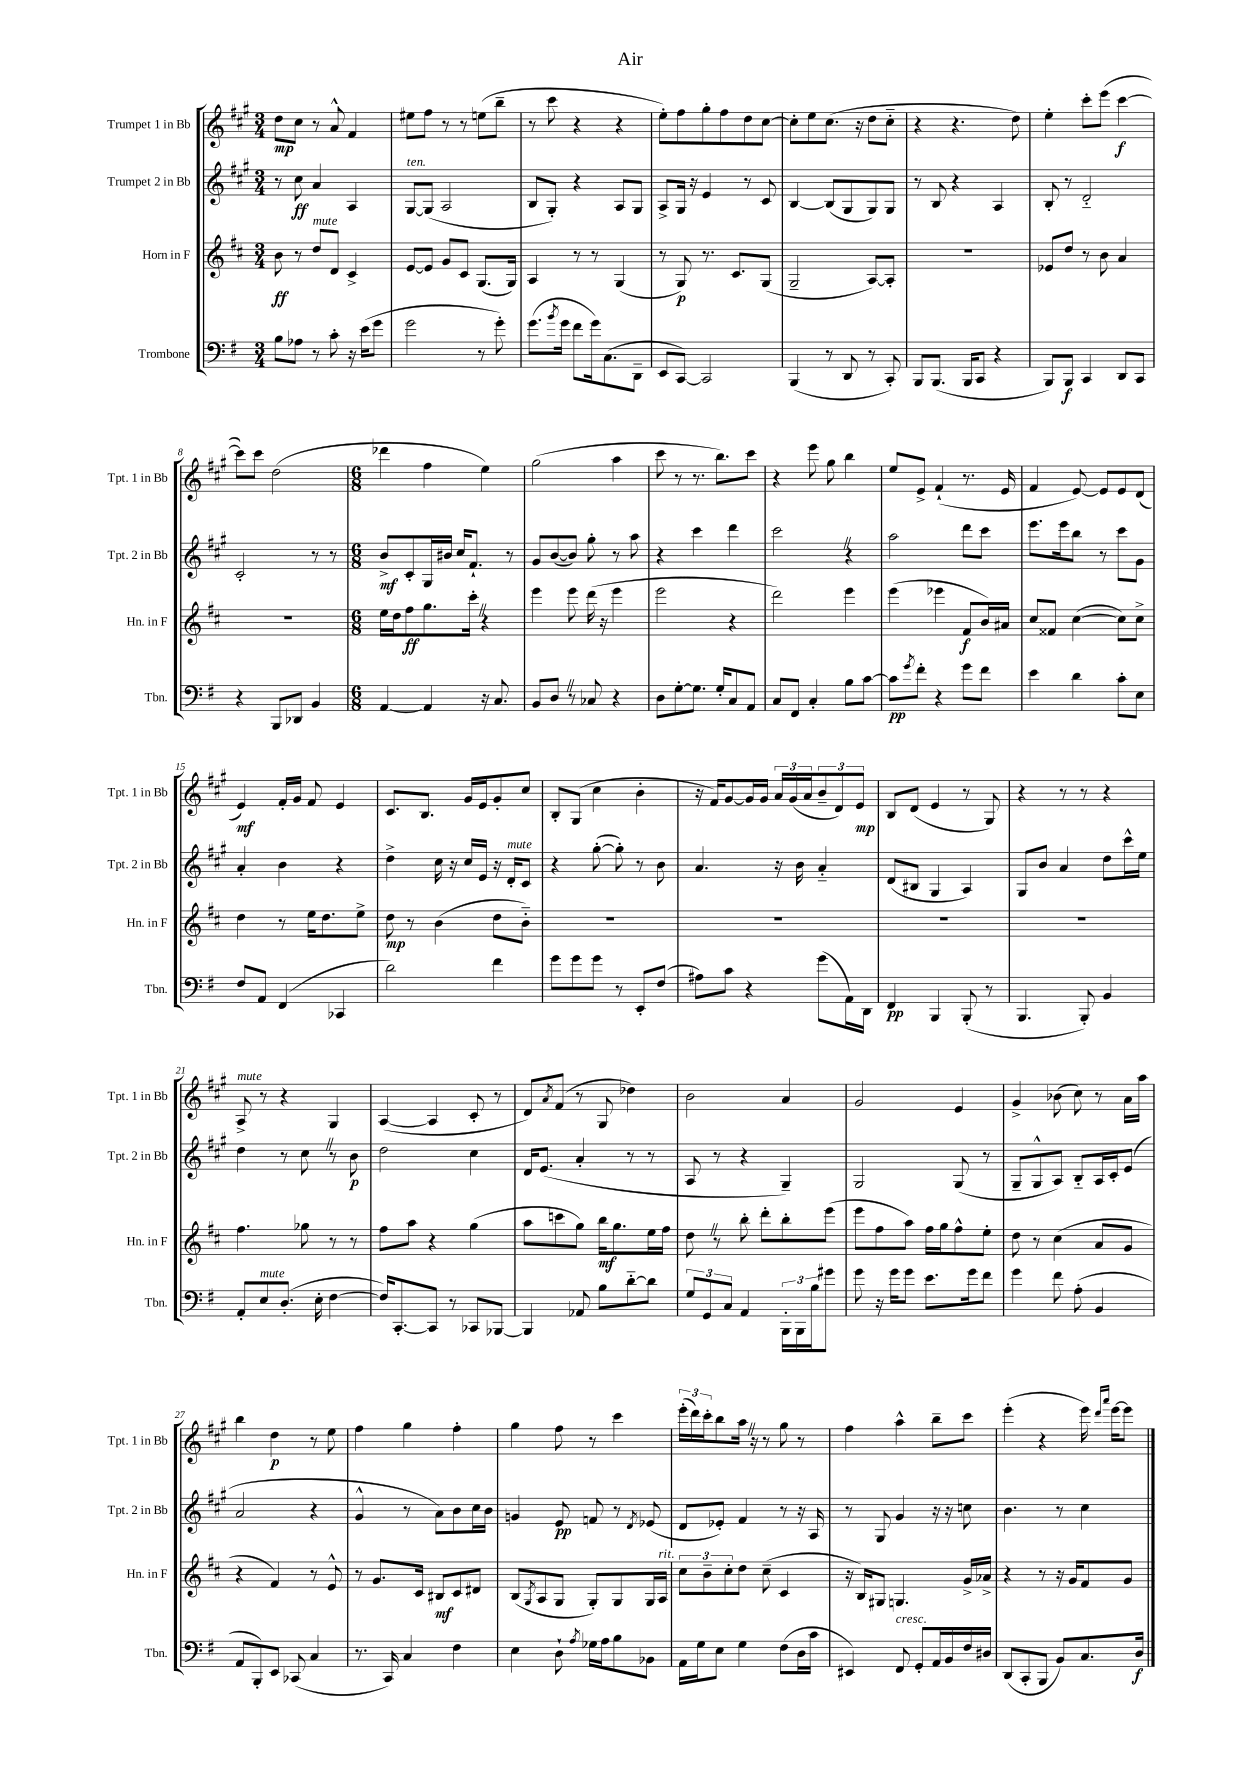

**kern	**kern	**kern	**kern
*staff4	*staff3	*staff2	*staff1
*clefF4	*clefG2	*clefG2	*clefG2
*k[f#]	*k[f#c#]	*k[f#c#g#]	*k[f#c#g#]
*M3/4	*M3/4	*M3/4	*M3/4
8B	8b	8r	8dd
8A-	8r	8cc#	8cc#
8r	8dd	4a	8r
8c'	8d	.	8a^^
16r	4c#^	4A	4f#
(16e	.	.	.
8g	.	.	.
=	=	=	=
2g	[8e	[8G#	8ee#
.	8e]	(8G#]	8ff#
.	8g	2A	8r
.	8c#	.	8r
8r	(8.G	.	(8ee
8g')	.	.	8bb~
.	16G)	.	.
=	=	=	=
(8.g	4A	8B	8r
.	.	8G#')	8ccc#
8qb	.	.	.
16g	.	.	.
8f#	8r	4r	4r
16g)	8r	.	.
(8.C	.	.	.
.	(4G	8A	4r
8DD~	.	8G#	.
=	=	=	=
8EE	8r	8A^	8ee')
[8CC)	8G)	16G#	8ff#
.	.	16r	.
2CC]	8.r	4e	8gg#'
.	.	.	8ff#
.	8.c#	.	.
.	.	8r	8dd
.	(8G	8c#	[8cc#
=	=	=	=
(4BBB	2G~	[4B	8cc#']
.	.	.	8ee
8r	.	(8B]	(8.cc#
8DD	.	8G#	.
.	.	.	16r
8r	[8A)	8G#)	8dd
8CC')	8A']	8G#	8cc#'~
=	=	=	=
8BBB	2.r	8r	4r
(8.BBB	.	8B	.
.	.	4r	4.r
16BBB	.	.	.
8CC	.	.	.
4r	.	4A	.
.	.	.	8dd)
=	=	=	=
8BBB)	8e-	8B'	4ee'
8BBB	8dd	8r	.
4CC	8r	2d'~	8ccc#'
.	8b	.	(8eee
8DD	4a	.	[4ccc#
8CC	.	.	.
=	=	=	=
4r	2.r	2c#'	8ccc#])
.	.	.	8ccc#
8BBB	.	.	(2dd
8DD-	.	.	.
4BB	.	8r	.
.	.	8r	.
=	=	=	=
*M6/8	*M6/8	*M6/8	*M6/8
[4AA	16ee	8b^	4ddd-
.	16dd	.	.
.	8ff#	8c#'	.
4AA]	8.gg	16G#	4ff#
.	.	16b#	.
.	.	16cc#	.
.	16ccc#'	8.f#`	.
16r	4r	.	4ee)
8.C	.	.	.
.	.	8r	.
=	=	=	=
8BB	4eee	8g#	(2gg#
8D	.	([8b	.
8r	8eee	8b])	.
8C-	(16ddd	8gg#'	.
.	16r	.	.
4r	4eee	8r	4aa
.	.	8aa	.
=	=	=	=
8D	2eee	4r	8ccc#
[8G'	.	.	8r
8.G]	.	4ccc#	8.r
16G'	.	.	8.bb)
8C	4r	4ddd	.
8AA	.	.	8ccc#
=	=	=	=
8C	2ddd)	2ccc#	4r
8FF#	.	.	.
4C'	.	.	8eee
.	.	.	8gg#
8B	4eee	4r	4bb
[8c	.	.	.
=	=	=	=
8c]	(4eee	2aa	8ee
8qg	.	.	.
8f#'	.	.	8e^
4r	4eee-	.	(4f#`
8g	8f#	8ddd	8.r
8f#	16b)	8ccc#	.
.	16a#	.	16e
=	=	=	=
4e	8cc#	8.eee	4f#
.	8f##	.	.
.	.	16eee	.
4d	([4cc#	8bb	[8e)
.	.	8r	8e]
8c'	8cc#])	8ccc#	8e
8E	8cc#^	8g#	(8d
=	=	=	=
8F#	4dd	4a'	4e)
8AA	.	.	.
(4FF#	8r	4b	16f#'
.	.	.	16g#
.	16ee	.	8f#
.	8.dd	.	.
4CC-	.	4r	4e
.	8ee^	.	.
=	=	=	=
2d)	8dd	4dd^	8.c#
.	8r	.	.
.	.	.	8.B
.	(4b	16cc#	.
.	.	16r	.
.	.	16cc#	16g#
.	.	16e	16e
4f#	8dd	16r	8g#'
.	.	16d'	.
.	8b'~)	8c#	8cc#
=	=	=	=
8g	2.r	4r	8B'
8g	.	.	(8G#
8g	.	([8gg#'	4cc#
8r	.	8gg#'])	.
8EE'	.	8r	4b'
(8F#	.	8b	.
=	=	=	=
8A#)	2.r	4.a	16r
.	.	.	16f#)
8c	.	.	[8g#
4r	.	.	16g#]
.	.	.	16g#
.	.	16r	24a
.	.	.	(24g#
.	.	16b	.
.	.	.	24a
(8g	.	4a'~	12b~
.	.	.	12d)
16AA)	.	.	.
.	.	.	12e
16DD	.	.	.
=	=	=	=
4FF#	2.r	(8d	8B
.	.	8B#	(8d
4BBB	.	4G#	4e
(8BBB'	.	4A)	8r
8r	.	.	8G#)
=	=	=	=
4.BBB	2.r	8G#	4r
.	.	8b	.
.	.	4a	8r
8BBB')	.	.	8r
4BB	.	8dd	4r
.	.	16ccc#^^	.
.	.	16ee	.
=	=	=	=
8AA'	4.ff#	4dd	8A^
8E	.	.	8r
(8.D'	.	8r	4r
.	8gg-	8cc#	.
16E'	.	.	.
[4F#	8r	8r	4G#
.	8r	8b	.
=	=	=	=
16F#])	8ff#	2dd	([4A
[8.CC'	.	.	.
.	8aa	.	.
8CC]	4r	.	4A]
8r	.	.	.
8CC-	(4gg	4cc#	8c#'
[8BBB-	.	.	8r
=	=	=	=
4BBB-]	8aa	16d	8d)
.	.	(8.e	.
.	.	.	8qa
.	8ccc	.	(8f#
8AA-	8gg)	4a'	8r
8B	16bb	.	8G#
.	8.gg	.	.
[8d'~	.	8r	4dd-)
8d]	16ee	8r	.
.	16ff#	.	.
=	=	=	=
12G	8dd	8A	2b
12GG	.	.	.
.	8r	8r	.
12C	.	.	.
4AA	8bb'	4r	.
.	8ddd'	.	.
24BBB'	8bb'	4G#~)	4a
24BBB	.	.	.
24B	.	.	.
8g#	(8eee	.	.
=	=	=	=
8g	8eee	2G#	2g#
16r	8ff#	.	.
16g	.	.	.
8g	8aa)	.	.
8.e	16ff#	.	.
.	16gg	.	.
.	8ff#^^	(8G#	4e
16g	.	.	.
8f#	8ee'	8r	.
=	=	=	=
4g	8dd	8G#~	4g#^
.	8r	8G#^^	.
8f#	(4cc#	8A)	(8b-
(8A'	.	8B'~	8cc#)
4BB	8a	16A	8r
.	.	16c#'	.
.	8g	(8e	16a
.	.	.	16aa
=	=	=	=
8AA	4r	2a	4bb
8BBB')	.	.	.
8EE	4f#)	.	4dd
(8CC-	.	.	.
4C	8r	4r	8r
.	8e^^	.	8ee
=	=	=	=
8.r	8r	4g#^^	4ff#
.	8.g	.	.
16CC)	.	.	.
4C	.	8r	4gg#
.	16c#	.	.
.	8B#	8a)	.
4F#	8c#	8b	4ff#'
.	8d#	16cc#	.
.	.	16b	.
=	=	=	=
4E	(8B	4g	4gg#
.	8qG	.	.
.	8A	.	.
8D`	8G	8e	8ff#
8qA	.	.	.
16G-	8G')	8f	8r
16A	.	.	.
8B	8G	8r	4ccc#
.	.	8qd	.
8BB-	16G	(8e-	.
.	16A	.	.
=	=	=	=
16AA	12cc#	8d	(24eee'
.	.	.	24ddd)
16G	.	.	.
.	12b~	.	24ccc#'
8E	.	8e-')	8bb
.	12cc#'	.	.
4G	8dd	4f#	16aa
.	.	.	16r
.	(8cc#~	.	8r
(8F#	4c#	8r	8gg#
16D	.	16r	8r
16c	.	16A	.
=	=	=	=
4EE#)	16r	8r	4ff#
.	16B)	.	.
.	8G#	8G#	.
8FF#	4.G	4g#	4aa^^
8GG'	.	.	.
16AA	.	16r	8bb~
16BB	.	16r	.
16F#	16g^	8cc	8ccc#
16D#	16a-^	.	.
=	=	=	=
(8DD	4r	4.b	(4eee'
8CC'	.	.	.
8BBB	8r	.	4r
8BB)	16r	8r	.
.	16g	.	.
8.C	8f#	4cc#	16eee)
.	.	.	16qqddd
.	.	.	16qqaaa
.	.	.	[16eee
.	8g	.	8eee]
16D	.	.	.
==	==	==	==
*-	*-	*-	*-
